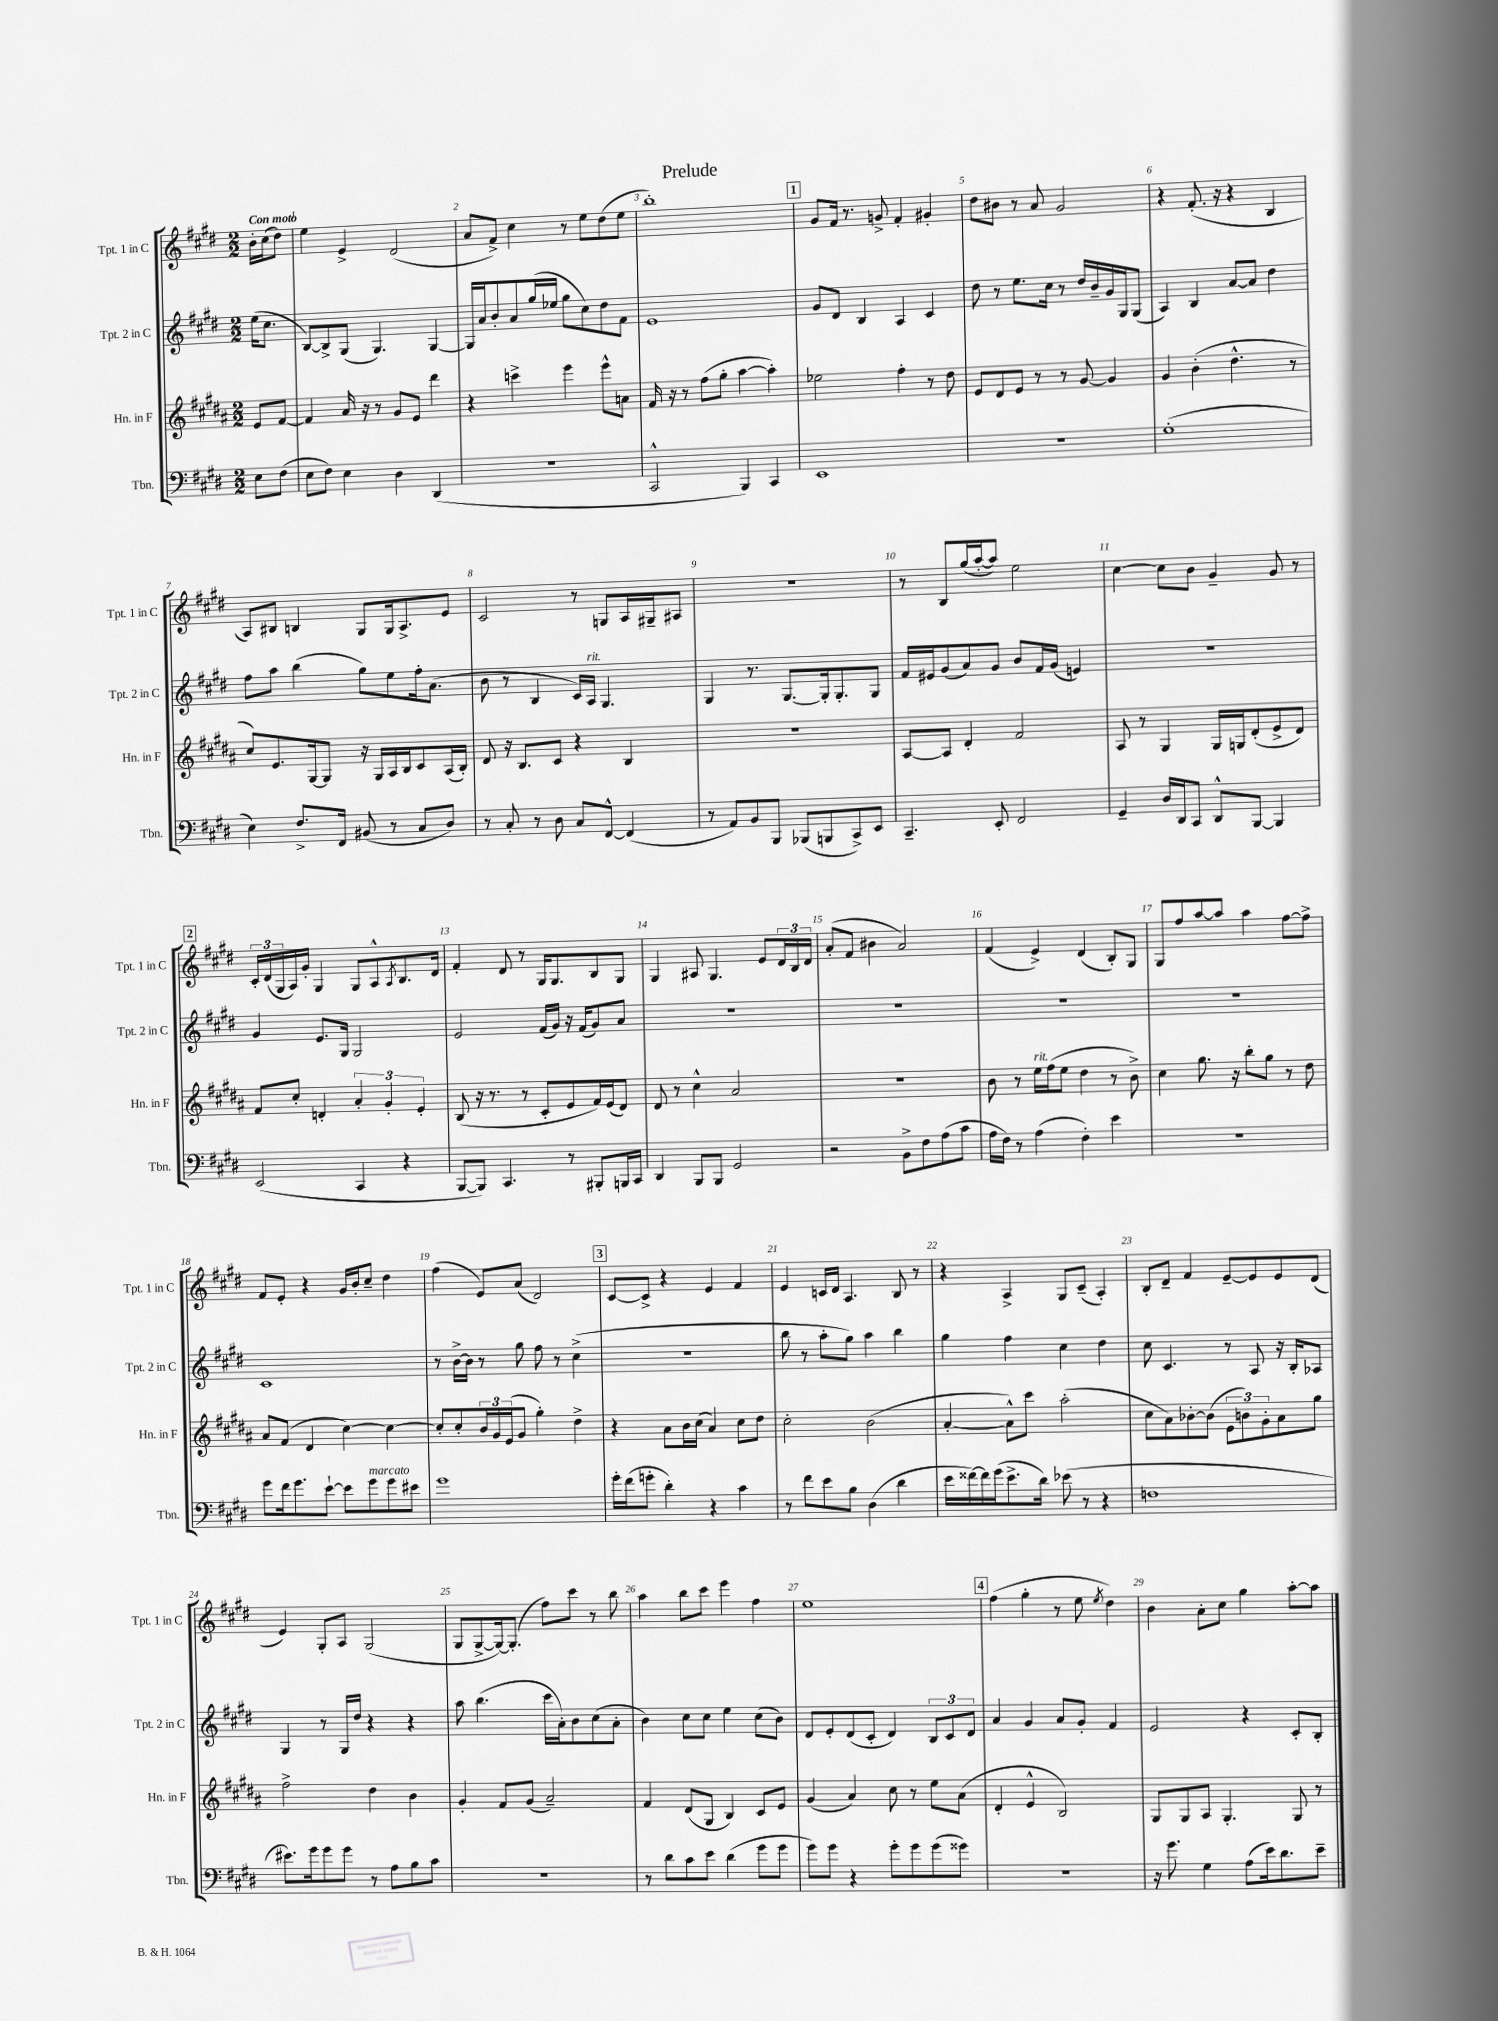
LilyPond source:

\header { title = "Prelude" }
<<
\new StaffGroup <<
\new Staff = "s0" \with { instrumentName = "Tpt. 1 in C" shortInstrumentName = "Tpt. 1 in C" } {
    \clef treble \key e \major \numericTimeSignature \time 2/2 \partial 4 \tempo "Con moto"
    b'16-. cis''16( dis''8) |
    e''4 e'4-> dis'2( |
    a'8 fis'8->) cis''4 r8 e''8 dis''8( e''8 |
    b''1-.) |
    \mark \markup { \box "1" } gis'8 fis'16 r8. g'8-> fis'4-. gis'4-. |
    dis''8 bis'8 r8 a'8 gis'2 |
    r4 fis'8.-.( r16 r4 b4 |
    a8) bis8 b4 gis8 gis16 a8.-> e'8 |
    cis'2 r8 g8 a16 gis16-- ais8 |
    R1 |
    r8 b8 gis''16( a''16~-. a''8) e''2 |
    cis''4~ cis''8 b'8 gis'4-- gis'8 r8 |
    \mark \markup { \box "2" } \tuplet 3/2 { cis'16-. dis'16( gis16 } a16) gis'16-. gis4 gis8 a8-^ \acciaccatura { a8 } b8. dis'16 |
    fis'4-. dis'8 r8 gis16 gis8. b8 gis8 |
    gis4 ais8 gis4. e'8 \tuplet 3/2 { dis'16 b16 dis'16 } |
    a'8-.( fis'8 bis'4 a'2) |
    fis'4( e'4->) dis'4( b8-.) gis8 |
    gis8 fis''8 a''8~ a''8 a''4 fis''8~ fis''8-> |
    fis'8 e'8-. r4 gis'16 b'16-. cis''8-- dis''4 |
    fis''4( e'8) a'8( dis'2) |
    \mark \markup { \box "3" } cis'8~ cis'8-> r4 e'4 fis'4 |
    e'4 c'16 dis'16 a4. b8 r8 |
    r4 a4-> gis8 cis'8--( a4-.) |
    b8-. dis'8-- fis'4 e'8~-- e'8 e'8 dis'8( |
    e'4) gis8-. a8 gis2( |
    gis8 gis8~-> gis16~) gis8.-.( fis''8) cis'''8 r8 b''8 |
    a''4 b''8 cis'''8 e'''4 fis''4 |
    e''1 |
    \mark \markup { \box "4" } fis''4( gis''4-. r8 e''8 \acciaccatura { e''8 } dis''4) |
    b'4 a'8-. cis''8 gis''4 a''8~-. a''8 \bar "|." |
}
\new Staff = "s1" \with { instrumentName = "Tpt. 2 in C" shortInstrumentName = "Tpt. 2 in C" } {
    \clef treble \key e \major \numericTimeSignature \time 2/2 \partial 4
    e''16( cis''8. |
    b8~) b8-> gis8( gis4.) gis4~ |
    gis16 a'16 b'8-. a'8 gis''16( ees''16 gis''8 cis''8) dis''8 fis'8 |
    e'1 |
    \mark \markup { \box "1" } gis'8 dis'8 b4 a4 cis'4 |
    dis''8 r8 e''8. cis''16 r8 dis''16 b'16-- gis'16 gis16 gis8( |
    a4) b4 a'8~ a'8 dis''4 |
    fis''8 a''8 b''4( gis''8) e''8 fis''16-. a'8.( |
    b'8 r8 b4 cis'16) a16^\markup { \italic "rit." } gis4. |
    gis4 r8. gis8.~ gis16-. gis8.-. gis8 |
    fis'16 eis'16 gis'8( a'8) gis'8 b'8 fis'16 gis'16( e'4) |
    R1 |
    \mark \markup { \box "2" } gis'4 e'8. gis16 gis2 |
    e'2 fis'16( gis'16) r16 fis'16( gis'8) a'8 |
    R1 |
    R1 |
    R1 |
    R1 |
    cis'1 |
    r8 b'16~-> b'16 r8 gis''8 fis''8 r8 cis''4->( |
    \mark \markup { \box "3" } R1 |
    b''8 r8 a''8-. gis''8) a''4 b''4 |
    gis''4 fis''4 cis''4 dis''4 |
    cis''8 cis'4. r8 a8 r16 b16-. aes8 |
    gis4 r8 gis16 dis''16 r4 r4 |
    a''8 b''4.( cis'''16 a'16-.) b'8 cis''8( a'8-. |
    b'4) cis''8 cis''8 e''4 cis''8( b'8) |
    dis'8 e'8-. dis'8( cis'8-. dis'4) \tuplet 3/2 { b8 cis'8 dis'8 } |
    \mark \markup { \box "4" } a'4 gis'4 a'8 gis'8-. fis'4 |
    e'2 r4 cis'8-. b8-. \bar "|." |
}
\new Staff = "s2" \with { instrumentName = "Hn. in F" shortInstrumentName = "Hn. in F" } {
    \clef treble \key b \major \numericTimeSignature \time 2/2 \partial 4
    e'8 fis'8~ |
    fis'4 ais'16 r16 r8 gis'8 e'8 dis'''4 |
    r4 c'''4-> e'''4 e'''8-^ a'8 |
    fis'16 r16 r8 fis''8( gis''8-. ais''4~ ais''4-.) |
    \mark \markup { \box "1" } ees''2 fis''4-. r8 dis''8 |
    e'8 dis'8 e'8 r8 r8 gis'8~ gis'4 |
    gis'4 b'4-.( dis''4.-^ r8 |
    cis''8) e'8. gis16~ gis8 r16 gis16 ais16 b16 cis'8 ais16( b16-.) |
    dis'8 r16 b8. cis'8 r4 b4 |
    R1 |
    ais8~ ais8 dis'4-. fis'2 |
    ais8 r8 gis4 gis16 g16 dis'8-.( e'8-> dis'8) |
    \mark \markup { \box "2" } fis'8 cis''8-. d'4-. \tuplet 3/2 { ais'4-. gis'4-. e'4-. } |
    b8( r16 r8. r8 cis'8-. e'8 fis'16) e'16( dis'8) |
    dis'8 r8 cis''4-^ ais'2 |
    R1 |
    b'8 r8 e''16^\markup { \italic "rit." } fis''16( e''8 dis''4 r8 b'8->) |
    cis''4 gis''8. r16 b''8-. gis''8 r8 dis''8 |
    ais'8 fis'8( dis'4 cis''4~) cis''4~ |
    cis''8-. cis''8-. \tuplet 3/2 { b'16 gis'16 e'16( } gis'8 gis''4-.) dis''4-> |
    \mark \markup { \box "3" } r4 ais'8 b'16 cis''16( ais'4) cis''8 dis''8 |
    cis''2-. b'2( |
    ais'4~-. ais'8-^) cis'''8 ais''2-.( |
    cis''8 ais'8) bes'8~-. bes'8( \tuplet 3/2 { e'8 b'8) gis'8-. } ais'8 gis''8 |
    fis''2-> dis''4 b'4 |
    gis'4-. fis'8 gis'8( ais'2--) |
    fis'4 dis'8( gis8 b4) cis'8 e'8 |
    gis'4( ais'4) cis''8 r8 e''8 ais'8( |
    \mark \markup { \box "4" } dis'4-. e'4-^ b2) |
    gis8 gis8 ais8 gis4.-. gis8 r8 \bar "|." |
}
\new Staff = "s3" \with { instrumentName = "Tbn." shortInstrumentName = "Tbn." } {
    \clef bass \key e \major \numericTimeSignature \time 2/2 \partial 4
    e8 fis8( |
    e8 fis8) e4 dis4 dis,4( |
    r1 |
    cis,2-^ b,,4) cis,4 |
    \mark \markup { \box "1" } e,1 |
    r1 |
    gis1-.( |
    e4) fis8.-> fis,16 bis,8( r8 cis8 dis8) |
    r8 cis8-. r8 dis8 cis8 fis,8~-^ fis,4( |
    r8 a,8) b,8 b,,8 bes,,8( b,,8 cis,8->) e,8 |
    cis,4.-- e,8-. fis,2 |
    gis,4-- dis16 dis,16 cis,8 dis,8-^ b,,8~ b,,4 |
    \mark \markup { \box "2" } e,2( cis,4 r4 |
    b,,8~ b,,8) cis,4. r8 bis,,8-. b,,16 cis,16 |
    dis,4 b,,8 b,,8 gis,2 |
    r2 b,8-> fis8 a8( cis'8 |
    a16 fis16) r8 a4( fis4-.) e'4 |
    R1 |
    gis'8 fis'16 gis'8. e'8~-! e'8 gis'8^\markup { \italic "marcato" } gis'8 eis'8 |
    gis'1 |
    \mark \markup { \box "3" } gis'16-. fis'16( g'8-. dis'4-.) r4 cis'4 |
    r8 fis'8 e'8 b8 dis4( dis'4 |
    e'16 fisis'16~) fisis'16 gis'16( e'8.-> dis'16) ees'8( r8 r4 |
    f1 |
    eis'8.) gis'16 gis'8 gis'8 r8 a8 b8 cis'8 |
    R1 |
    r8 dis'8 cis'8 e'8 dis'4( gis'8 gis'8 |
    gis'8) gis'8 r4 gis'8-. gis'8 gis'8( gisis'8) |
    \mark \markup { \box "4" } R1 |
    r16 gis'8. gis4 a8( e'16) dis'8. e'8-- \bar "|." |
}
>>
>>
\layout { \context { \Score \override BarNumber.break-visibility = ##(#f #t #t) barNumberVisibility = #all-bar-numbers-visible } }
